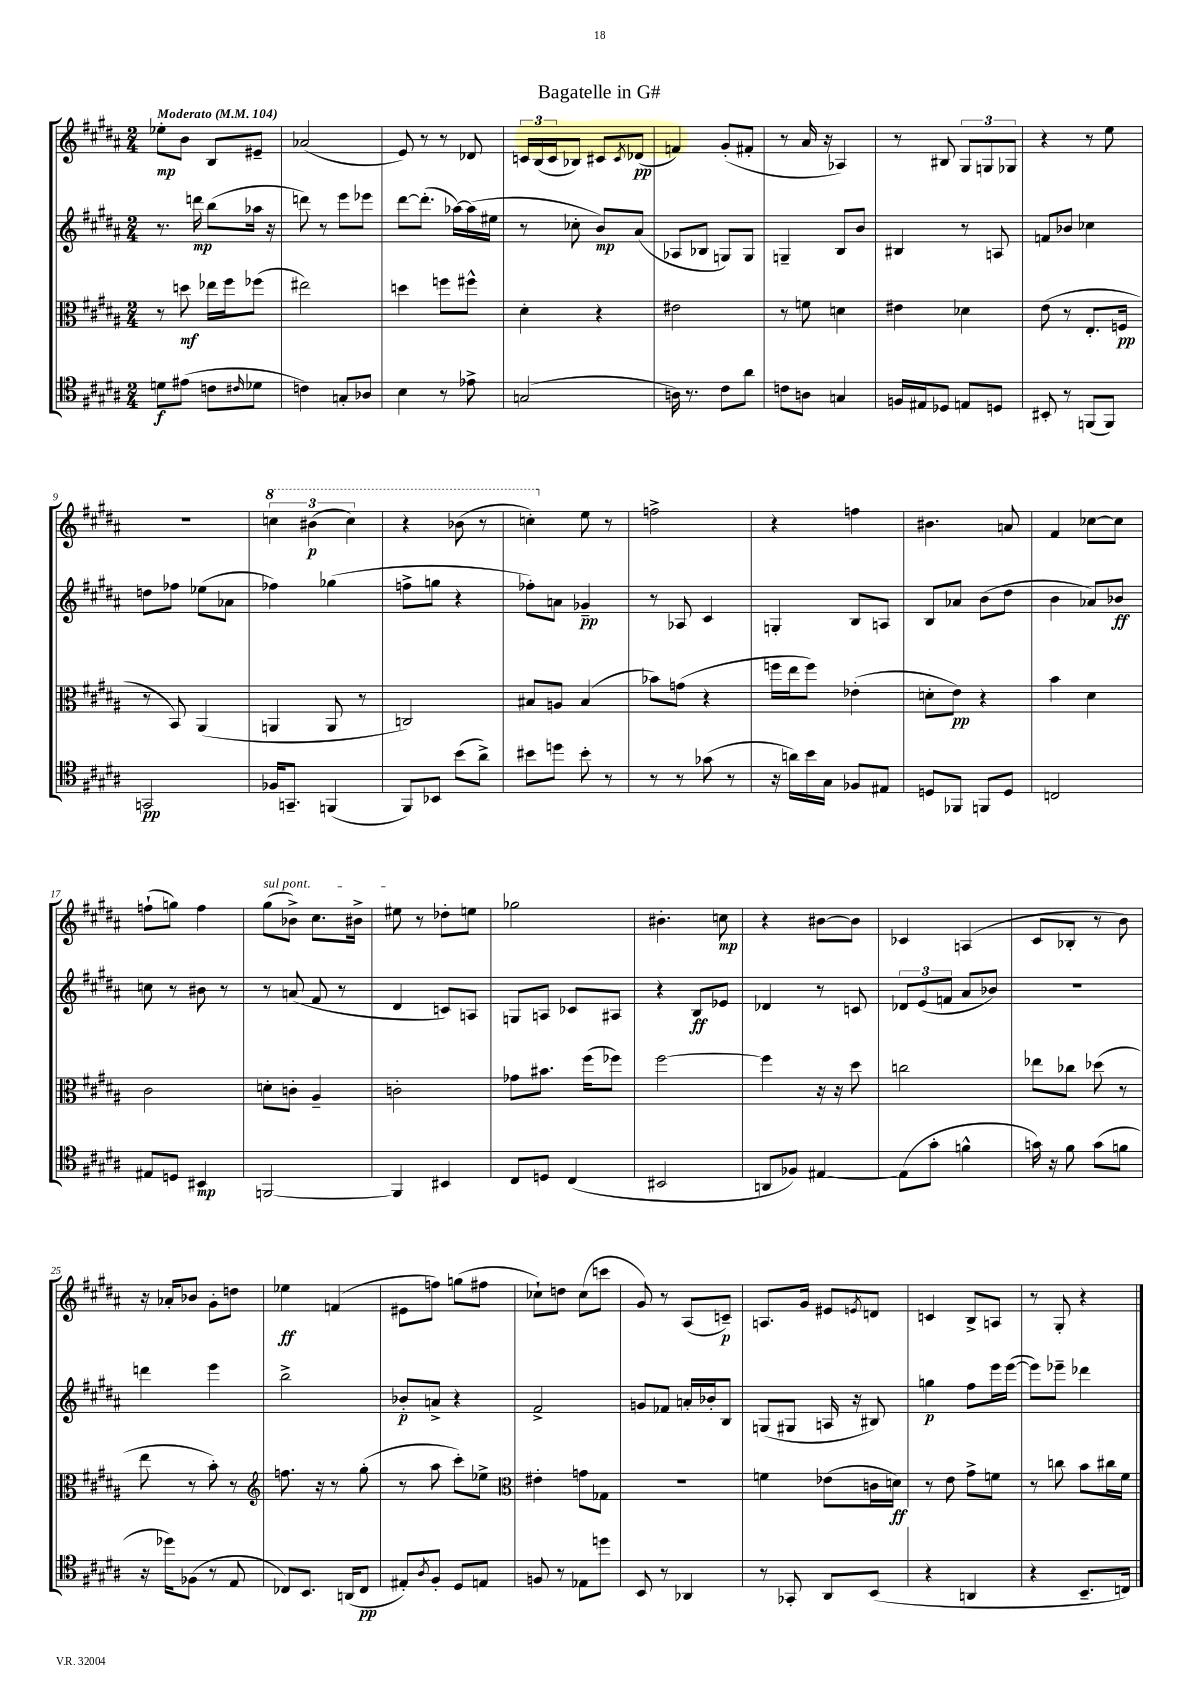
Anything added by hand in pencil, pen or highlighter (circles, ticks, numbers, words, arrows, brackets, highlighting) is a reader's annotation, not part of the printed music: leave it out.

**kern	**kern	**kern	**kern
*staff4	*staff3	*staff2	*staff1
*clefC4	*clefC3	*clefG2	*clefG2
*k[f#c#g#d#a#]	*k[f#c#g#d#a#]	*k[f#c#g#d#a#]	*k[f#c#g#d#a#]
*M2/4	*M2/4	*M2/4	*M2/4
*MM104	*MM104	*MM104	*MM104
8d\L	8r	8.r	8ee-'\L
(8e#\J	8dd\	.	8b\J
.	.	16ddd\	.
8c\L	16ee-\LL	(8bb\L	8B/L
.	16ff#\J	.	.
16qqc#/	.	.	.
8d-\J	(8ff-\J	16aa-\Jk	8e#~/J
.	.	16r	.
=	=	=	=
4c\)	2ee#\)	8ddd\)	(2a-/
.	.	8r	.
8G'/L	.	8eee\L	.
8A-/J	.	8eee-\J	.
=	=	=	=
4B\	4dd\	[8ddd#\L	8e/)
.	.	(8.ddd#'\]J	8r
8r	8ff\L	.	8r
.	.	[16aa-\LL)	.
8e-^\	8ff#^^\J	(16aa-\]	8d-/
.	.	16ee#\JJ	.
=	=	=	=
(2G/	4d#'\	8r	24c/LL
.	.	.	(24B/
.	.	.	24c/J
.	.	8cc-'\	8B-/J)
.	4r	8b/L)	8c#/L
.	.	.	8qc#/
.	.	(8a#/J	(8d-/J
=	=	=	=
16A\)	2e#\	8A-/L	4f/)
8.r	.	.	.
.	.	8B-/J	.
8c#\L	.	8G/L)	(8g#'/L
8a#\J	.	8G/J	8f#'/J
=	=	=	=
8c\L	8r	4G~/	8r
8A\J	8f\	.	16a#/
.	.	.	16r
4G/	4d\	8B/L	4A-/)
.	.	8b/J	.
=	=	=	=
16F/LL	4e#\	4B#/	8r
16E#/J	.	.	.
8D-/J	.	.	8B#/
8E/L	4d-\	8r	12G#/L
.	.	.	12G/
8D/J	.	8A/	.
.	.	.	12G-/J
=	=	=	=
8BB#'/	(8e\	8f/L	4r
8r	8r	8b-/J	.
(8FF/L	8.E'/L	4cc-\	8r
8FF/J)	.	.	8ee\
.	16F/Jk	.	.
=	=	=	=
2GG/	8r	8dd\L	2r
.	8BB/)	8ff-\J	.
.	(4AA#/	(8ee-\L	.
.	.	8a-\J	.
=	=	=	=
16F-/LK	4AA/	4ff-\)	6ccc\
8.GG~/J	.	.	.
.	.	.	(6bb#\
(4FF/	8AA/	(4gg-\	.
.	.	.	6ccc\)
.	8r	.	.
=	=	=	=
8FF#/L)	2C/)	8ff^\L	4r
8BB-/J	.	8gg\J	.
(8b\L	.	4r	(8bb-\
8a#^\J)	.	.	8r
=	=	=	=
8b#\L	8B#/L	8ff-'\L)	4ccc'\)
8dd\J	8A/J	8a\J	.
8b#'\	(4B#/	4g-~/	8ee\
8r	.	.	8r
=	=	=	=
8r	8b-\L)	8r	2ff^\
8r	(8g\J	8A-/	.
(8g-\	4r	4c#/	.
8r	.	.	.
=	=	=	=
16r	16ff\LL	4G'/	4r
16a\LL)	16ee\J	.	.
16b\	8ff\J)	.	.
16G#\JJ	.	.	.
8F-/L	(4e-'\	8B/L	4ff\
8E#/J	.	8A/J	.
=	=	=	=
8D/L	8d'\L	8B/L	4.b#\
8FF-/J	8e\J)	8a-/J	.
8FF/L	4r	(8b\L	.
8D/J	.	8dd#\J	8a/
=	=	=	=
2C/	4b\	4b\	4f#/
.	4d#\	8a-/L)	[8cc-\L
.	.	8b-/J	8cc-\]J
=	=	=	=
8E#/L	2c#\	8cc\	(8ff`\L
8D/J	.	8r	8gg\J)
4BB#/	.	8b#\	4ff\
.	.	8r	.
=	=	=	=
[2FF/	8d'\L	8r	(8gg#\L
.	8c'\J	(8a/	8b-^\J)
.	4A#~/	8f#/	8.cc#\L
.	.	8r	.
.	.	.	16b#^\Jk
=	=	=	=
4FF/]	2c'\	4d#/	8ee#\
.	.	.	8r
4BB#/	.	8c/L)	8dd-'\L
.	.	8A/J	8ee\J
=	=	=	=
8C#/L	8g-\L	8G/L	2gg-\
8D/J	8.b#\J	8A/J	.
(4C#/	.	8c-/L	.
.	(16ff#\LK	.	.
.	8ff-\J)	8A#/J	.
=	=	=	=
2BB#/	[2ff#\	4r	4.b#'\
.	.	8B/L	.
.	.	8e-/J	8cc\
=	=	=	=
8AA/L	4ff#\]	4d-/	4r
8F-/J)	.	.	.
[4E#/	16r	8r	[8b#\L
.	16r	.	.
.	8dd#\	8c/	8b#\]J
=	=	=	=
(8E#\]L	2cc\	12d-/L	4c-/
.	.	(12e/	.
8g#'\J	.	.	.
.	.	12f/J	.
4f^^\	.	8a#/L	(4A/
.	.	8b-/J)	.
=	=	=	=
16g\)	8ee-\L	2r	8c#/L
16r	.	.	.
8f#\	8cc-\J	.	8B-'/J
(8g\L	(8dd-\	.	8r
8f\J	8r	.	8b\)
=	=	=	=
16r	8ee\	4ddd\	16r
16dd-\LK)	.	.	16a-'/LK
(8F-\J	8r	.	8b-/J
8r	8b'\)	4eee\	8g#'\L
8E/	8r	.	8dd\J
=	=	=	=
*	*clefG2	*	*
8C-/L)	8.ff\	2bb^\	4ee-\
8.BB/J	.	.	.
.	16r	.	.
.	8r	.	(4f/
(16AA/LK	.	.	.
8C-/J	(8gg#'\	.	.
=	=	=	=
8E#'/L)	8r	8b-'/L	8e#\L
8qA#/	.	.	.
8F#'/J	8aa#\	8a^/J	8ff\J)
8D#/L	8ccc#'\L)	4r	(8gg\L
8E/J	8ee-^\J	.	8ff#\J
=	=	=	=
*	*clefC3	*	*
8F/	4e#'\	2f#^/	8cc-`\L)
8r	.	.	8dd\J
8E-\L	8g\L	.	(8cc-\L
8dd\J	8G-\J	.	8ccc\J
=	=	=	=
8BB/	2r	8g/L	8g#/)
8r	.	8f-/J	8r
4AA-/	.	16a'/LL	(8A#/L
.	.	16b-'/J	.
.	.	8B/J	8c~/J)
=	=	=	=
8r	4f\	(8G/L	8.A/L
8GG-'/	.	8G#/J	.
.	.	.	16g#/Jk
8AA#/L	(8e-\L	16A/	8e#/L
.	.	16r	.
.	.	.	8qe/
(8BB/J	16c\L	8B#/)	8d/J
.	16d\JJ)	.	.
=	=	=	=
4r	8r	4gg\	4c/
.	8e\	.	.
4AA/	8g#^\L	8ff#\L	8B^/L
.	8f\J	16eee\L	8A/J
.	.	([16eee\JJ	.
=	=	=	=
4r	8r	8eee\]L)	8r
.	8cc\	8eee-~\J	8G#'/
8.BB~/L	8b\L	4ddd-\	4r
.	16cc#\L	.	.
16C/Jk)	16f#\JJ	.	.
==	==	==	==
*-	*-	*-	*-
